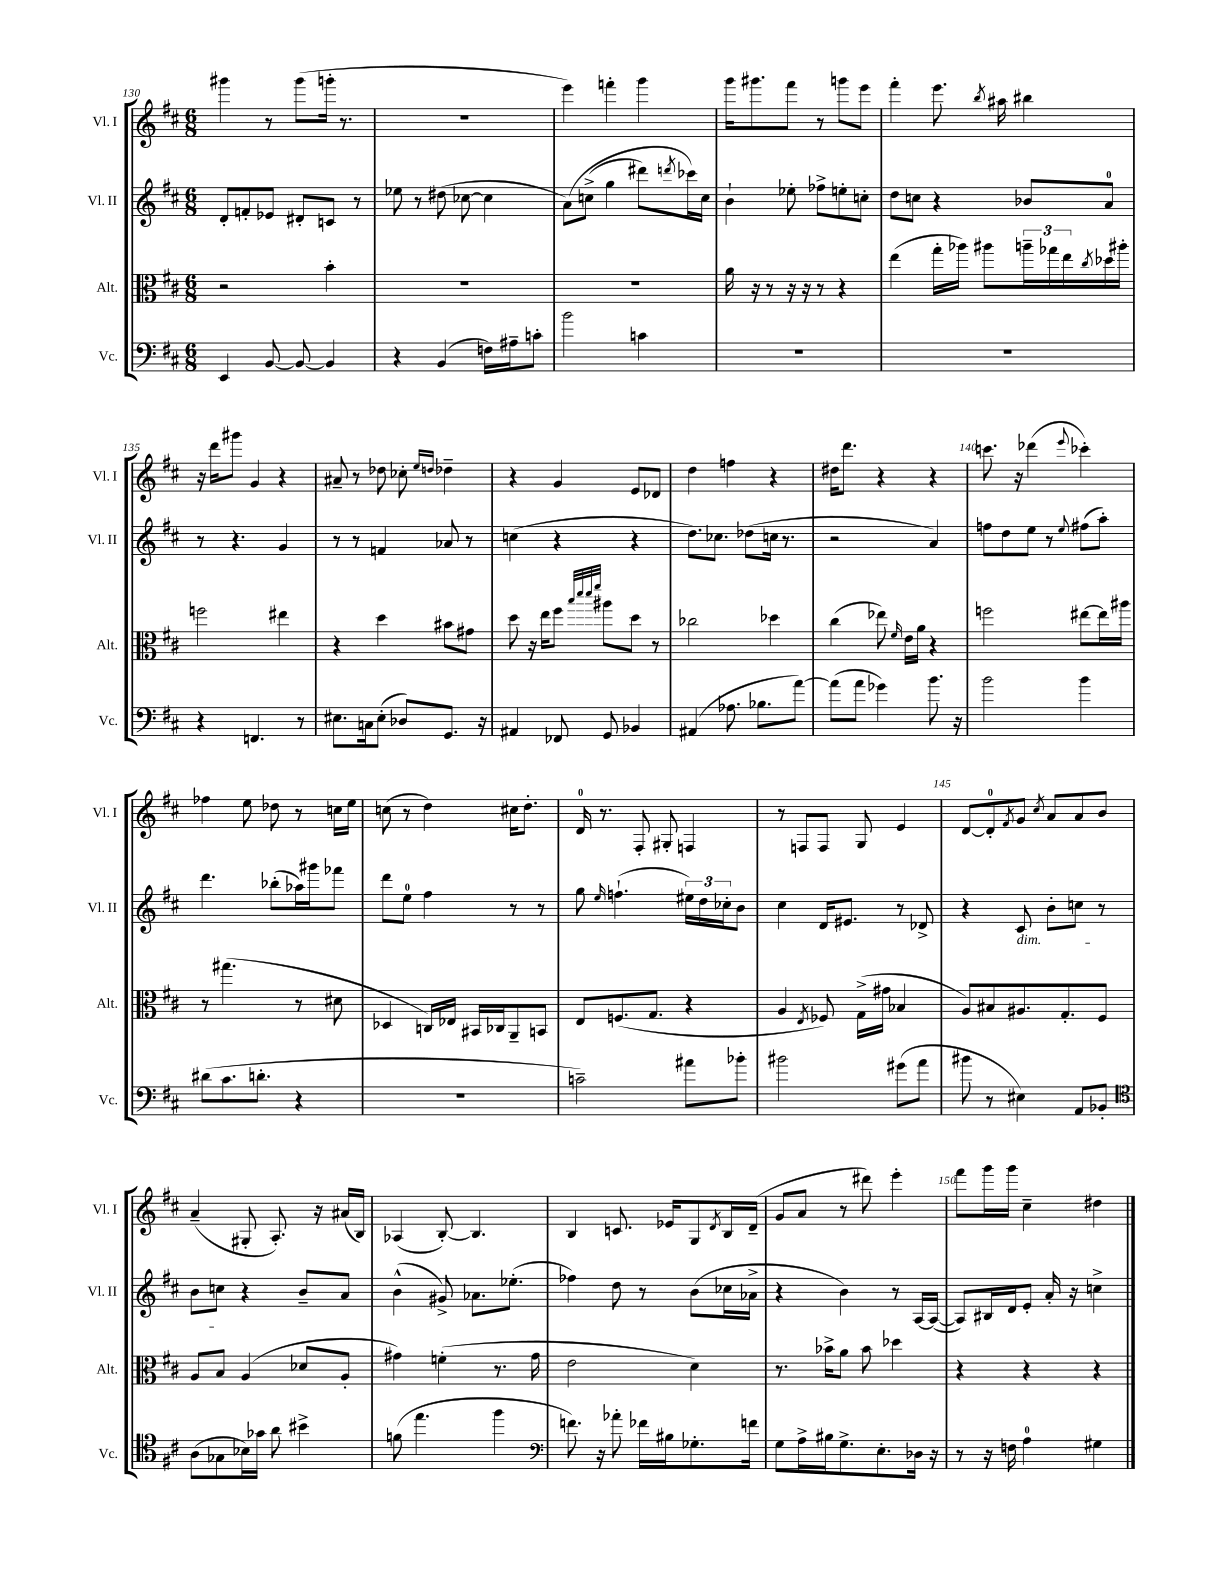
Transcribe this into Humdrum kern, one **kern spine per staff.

**kern	**kern	**kern	**kern
*part4	*part3	*part2	*part1
*staff4	*staff3	*staff2	*staff1
*I"Vc.	*I"Alt.	*I"Vl. II	*I"Vl. I
*I'Vc.	*I'Alt.	*I'Vl. II	*I'Vl. I
*clefF4	*clefC3	*clefG2	*clefG2
*k[f#c#]	*k[f#c#]	*k[f#c#]	*k[f#c#]
*M6/8	*M6/8	*M6/8	*M6/8
=130	=130	=130	=130
4EE/	2r	8d'/L	4ggg#X\
.	.	8fn'/	.
[8BB/	.	8e-X/J	8r
8BB/_	.	8d#X'/L	(8ggg#\L
4BB/]	4b'\	8cn/J	16gggn'\Jk
.	.	.	8.r
.	.	8r	.
=131	=131	=131	=131
4r	2.r	8ee-X\	2.r
.	.	8r	.
(4BB/	.	(8dd#X\	.
.	.	[8cc-X\	.
16Fn\LL)	.	4cc-\]	.
16A#X~\J	.	.	.
8cn'\J	.	.	.
=132	=132	=132	=132
2b\	2.r	(8a\L)	4eee\)
.	.	(8ccn^\J	.
.	.	4gg\	4fffn'\
4cn\	.	8ddd#X\L)	4ggg\
.	.	8qdddn/	.
.	.	16ccc-X\L)	.
.	.	16cc\JJ	.
=133	=133	=133	=133
2.r	16a\	4b`\	16ggg\KL
.	16r	.	8.ggg#X\
.	8r	.	.
.	16r	8ee-X'\	8fff#\J
.	16r	.	.
.	8r	8ff-X^\L	8r
.	4r	8een'\	8gggn\L
.	.	8ccn'\J	8eee\J
=134	=134	=134	=134
2.r	(4ee\	8dd\L	4fff#'\
.	.	8ccn\J	.
.	16gg'\LL	4r	8.eee\
.	16aa-X\JJ)	.	.
.	8aa#X\L	.	.
.	.	.	8qbb/
.	.	.	16aa#X\
.	24aan~\L	8b-X/L	4bb#X\
.	24gg-X\	.	.
.	24ee\	.	.
.	8qcc#/	.	.
.	16dd-X\	8a/J	.
.	16aa#X'\JJ	.	.
!!LO:LB:g=z
=135	=135	=135	=135
4r	2ffn\	8r	16r
.	.	.	16ddd\KL
.	.	4.r	8ggg#X\J
4.FFn/	.	.	4g/
.	4ee#X\	4g/	4r
8r	.	.	.
=136	=136	=136	=136
8.E#X\L	4r	8r	8a#X~/
.	.	8r	8r
16Cn\k	.	.	.
(8E#'\J	4dd\	4fn/	8dd-X\
8D-X/L)	.	.	8cc-X'\
.	.	.	16qqee/LL
.	.	.	16qqddn/JJ
8.GG/J	8b#X\L	8a-X/	4dd-X~\
.	8g#X\J	8r	.
16r	.	.	.
=137	=137	=137	=137
4AA#X/	8dd\	(4ccn\	4r
.	16r	.	.
.	16ee\KL	.	.
8FF-X/	8ff#\J	4r	4g/
.	32qqbb/LLL	.	.
.	32qqddd/	.	.
.	32qqddd/	.	.
.	32qqfff#/JJJ	.	.
8GG/	8aa#X\L	.	.
4BB-X/	8dd\J	4r	8e/L
.	8r	.	8d-X/J
=138	=138	=138	=138
(4AA#X/	2cc-X\	8.dd\L)	4dd\
.	.	8.cc-X\J	.
8.A-X\	.	.	4ffn\
.	.	(8dd-X\L	.
8.B-X\L	.	.	.
.	4dd-X\	16ccn\Jk	4r
.	.	8.r	.
[8a\J)	.	.	.
=139	=139	=139	=139
(8a\L]	(4cc#\	2r	16dd#X\KL
.	.	.	8.ddd\J
8a\J	.	.	.
4g-X\)	8ee-X\)	.	4r
.	16qqf#/	.	.
.	16e\LL	.	.
.	16a\JJ	.	.
8.b\	4r	4a/)	4r
16r	.	.	.
=140	=140	=140	=140
2b\	2ffn\	8ffn\L	8.cccn\
.	.	8dd\	.
.	.	.	16r
.	.	8ee\J	(4ddd-X\
.	.	8r	.
.	.	8qqee/	8qqeee/
4b\	[8ee#X\L	(8ff#X\L	4ccc-X'\)
.	16ee#\L]	8aa'\J)	.
.	16aa#X\JJ	.	.
!!LO:LB:g=z
=141	=141	=141	=141
(8d#X\L	8r	4.ddd\	4ff-X\
8.c#\	(4.gg#X\	.	.
.	.	.	8ee\
8.dn'\J	.	.	.
.	.	(8bb-X'\L	8dd-X\
4r	8r	16aa-X\L)	8r
.	.	16ggg#X\J	.
.	8d#X\	8fff-X\J	16ccn\LL
.	.	.	16ee\JJ
=142	=142	=142	=142
2.r	4D-X/	8ddd\L	(8ccn\
.	.	8ee\J	8r
.	16Cn/LL)	4ff#\	4dd\)
.	16E-X/JJ	.	.
.	16BB#X/LL	.	.
.	16C-X/J	.	.
.	8AA~/	8r	16cc#X\KL
.	.	.	8.dd'\J
.	8BBn/J	8r	.
=143	=143	=143	=143
2cn~\)	8E/L	8gg\	16d/
.	.	.	8.r
.	.	16qqee/	.
.	(8.Fn/	(4.ffn`\	.
.	.	.	8F#'/
.	8.G/J	.	.
.	.	.	8G#X'/
8a#X\L	4r	24ee#X\LL)	4Fn/
.	.	24dd\	.
.	.	24cc-X'\J	.
8b-X'\J	.	8b\J	.
=144	=144	=144	=144
2b#X\	4A/	4cc#\	8r
.	.	.	8Fn/L
.	8qE/	.	.
.	8F-X/)	16d/KL	8F/J
.	.	8.e#X/J	.
.	(16G^\LL	.	8G/
.	16g#X\JJ	.	.
(8g#X\L	4B-X/	8r	4e/
8a\J	.	8d-X^/	.
=145	=145	=145	=145
8b#X\	8A/L)	4r	[8d/L
8r	8B#X/	.	8d'/]
.	.	.	8qf#/
!	!	!LO:TX:b:i:t=dim.	!
4E#X\)	8.A#X/	8c#/	8g/J
.	.	.	8qcc#/
.	.	8b'\L	8a/L
.	8.G'/	.	.
8AA/L	.	8ccn\J	8a/
8BB-X'/J	8F#/J	8r	8b/J
!!LO:LB:g=z
=146	=146	=146	=146
*clefC4	*	*	*
(8A\L	8A/L	8b\L	(4a~/
8G-X\	8B/J	8ccn\J	.
16B-X\L)	(4A/	4r	8G#X'/
16g-X\JJ	.	.	.
8a\	.	.	8.A'/)
4b#X^\	8d-X/L	8b~/L	.
.	.	.	16r
.	8A'/J	8a/J	(16a#X/LL
.	.	.	16B/JJ)
=147	=147	=147	=147
(8fn\	4g#X\)	(4b^^\	(4A-X/
4.ee\	.	.	.
.	(4fn'\	8g#X^/)	[8B'/)
.	.	8.a-X\L	4.B/]
4ff#\	8.r	.	.
.	.	(8.ee-X'\J	.
.	16g#\	.	.
=148	=148	=148	=148
*clefF4	*	*	*
8.fn\)	2e\	4ff-X\)	4B/
16r	.	.	.
8a-X'\	.	8dd\	8.cn/
16f-X\LL	.	8r	.
16B#X\J	.	.	16e-X/KL
8.G-X'\	4d\)	(8b\L	8G/
.	.	.	8qd/
.	.	16cc-X\L	16B/L
16fn\Jk	.	16a-X^\JJ	(16d~/JJ
=149	=149	=149	=149
8G\L	8.r	4r	8g/L
16A^\L	.	.	8a/J
16B#X\J	16b-X^\KL	.	.
8.G^\	8a\J	4b\)	8r
.	8b-\	.	8ddd#X\)
8.E'\	.	.	.
.	4dd-X\	8r	4eee'\
16D-X\Jk	.	[16A/LL	.
16r	.	(16A/JJ_	.
=150	=150	=150	=150
8r	4r	8A/L])	8fff#\L
16r	.	16B#X/L	16ggg\L
16Fn\	.	16d/J	16ggg\JJ
4A\	4r	8e'/J	4cc#~\
.	.	16a'/	.
.	.	16r	.
4G#X\	4r	4ccn^\	4dd#X\
==	==	==	==
*-	*-	*-	*-
